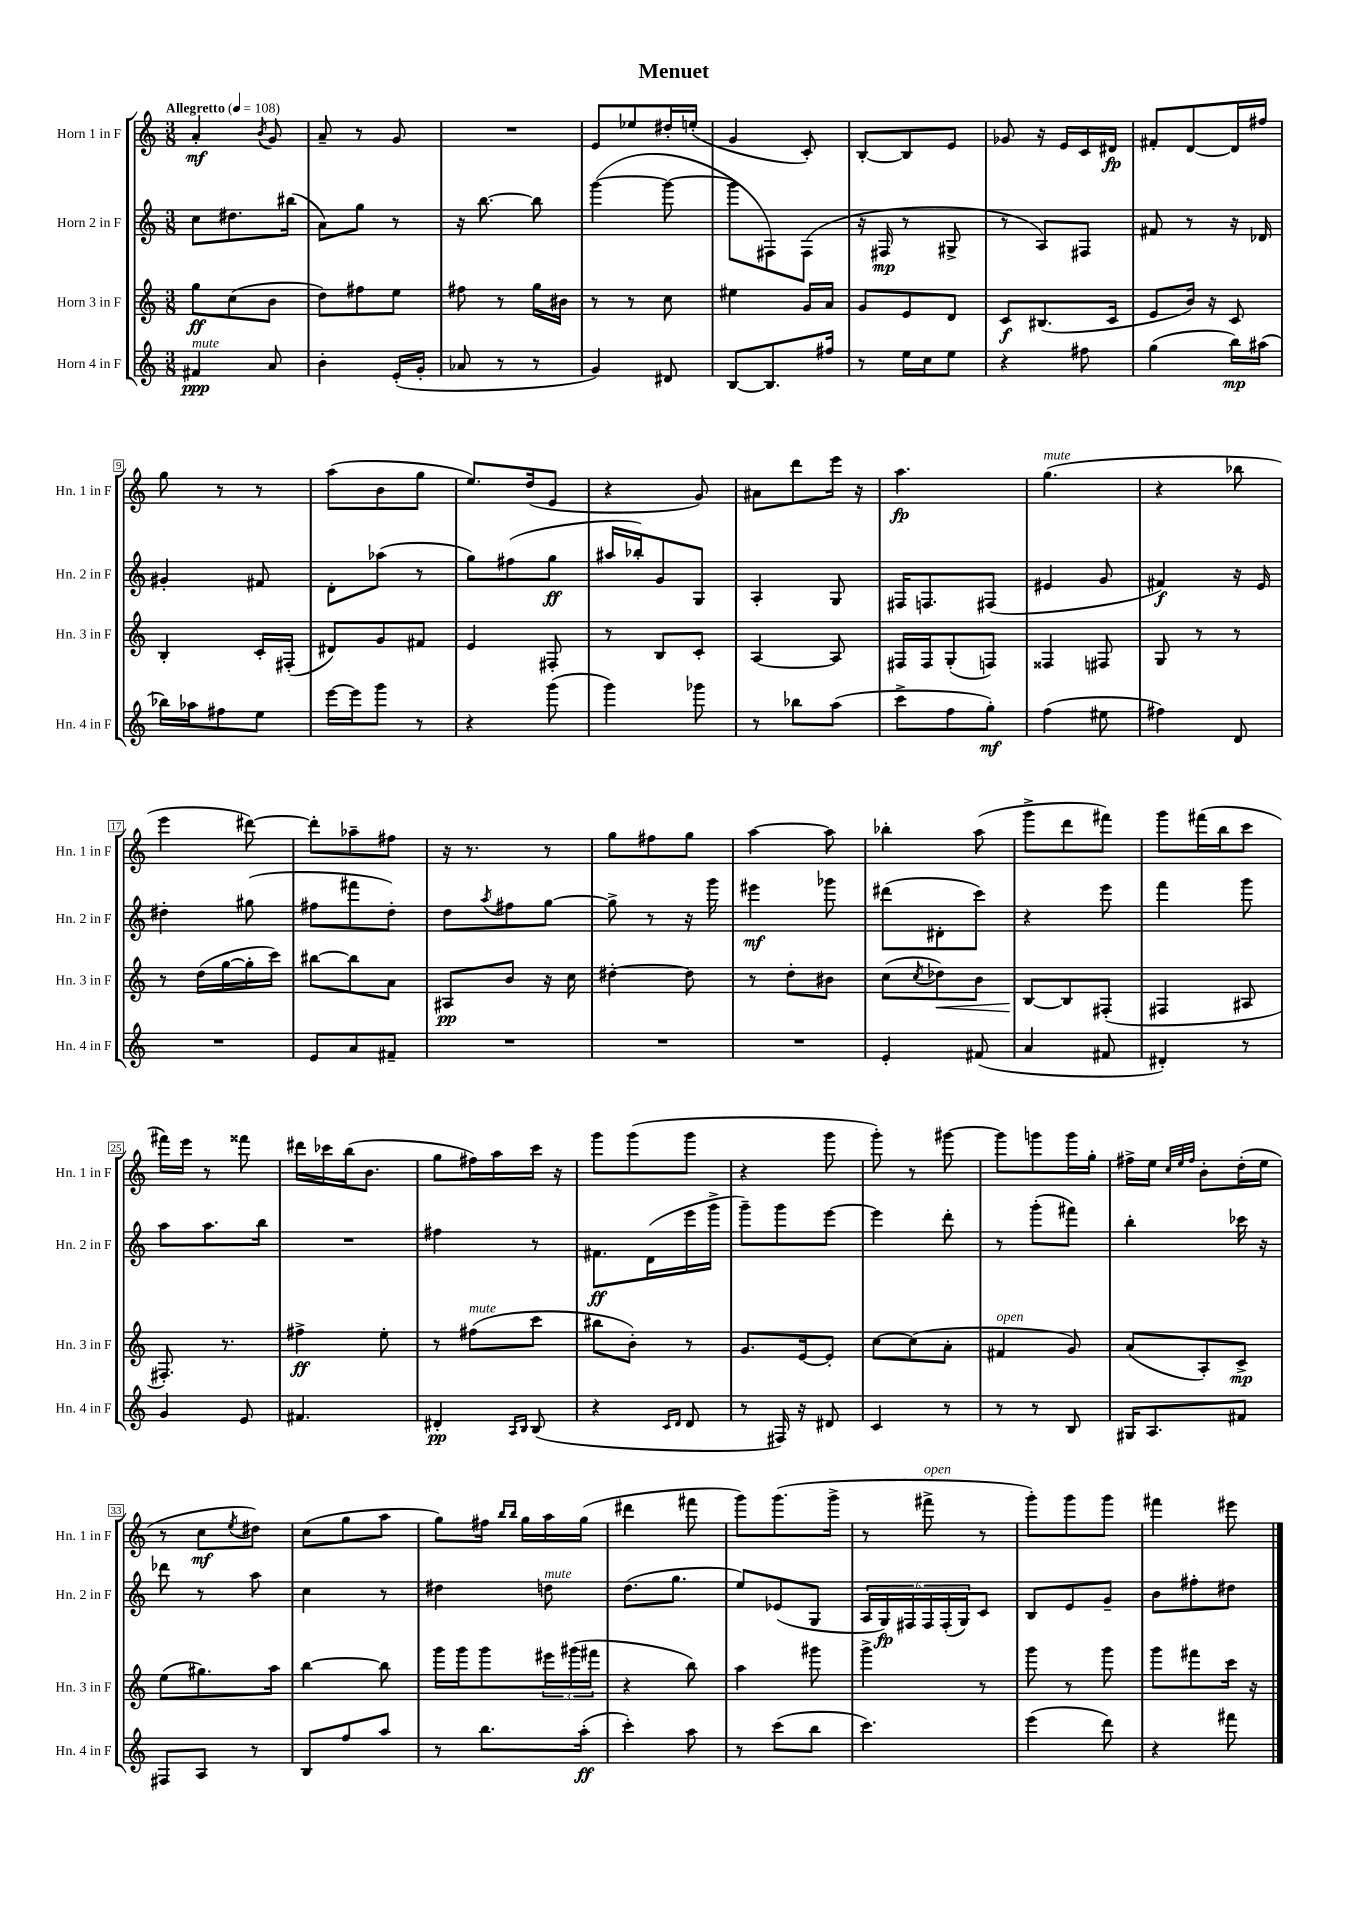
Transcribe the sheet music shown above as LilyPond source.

\header { title = "Menuet" }
<<
\new StaffGroup <<
\new Staff = "s0" \with { instrumentName = "Horn 1 in F" shortInstrumentName = "Hn. 1 in F" } {
    \clef treble \key c \major \numericTimeSignature \time 3/8 \tempo "Allegretto" 4 = 108
    a'4-.\mf \acciaccatura { b'8 } g'8 |
    a'8-- r8 g'8 |
    R4. |
    e'8 ees''8 dis''16-. e''16-.( |
    g'4 c'8-.) |
    b8~-. b8 e'8 |
    ges'8 r16 e'16 c'16 dis'16\fp |
    fis'8-. d'8~ d'16 fis''16 |
    g''8 r8 r8 |
    a''8( b'8 g''8 |
    e''8.) d''16( e'8 |
    r4 g'8) |
    ais'8 d'''8 e'''16 r16 |
    a''4.\fp |
    g''4.^\markup { \italic "mute" }( |
    r4 bes''8 |
    e'''4 dis'''8~) |
    dis'''8-. aes''8-- fis''8 |
    r16 r8. r8 |
    g''8 fis''8 g''8 |
    a''4~ a''8 |
    bes''4-. a''8( |
    g'''8-> d'''8 fis'''8) |
    g'''8 fis'''16( b''16 c'''8 |
    fis'''16) e'''16 r8 fisis'''8 |
    dis'''16 ces'''16 b''16( b'8. |
    g''8 fis''16) a''16 c'''16 r16 |
    g'''8 g'''8( g'''8 |
    r4 g'''8 |
    g'''8-.) r8 gis'''8~ |
    gis'''8 g'''8 g'''16 g''16-. |
    fis''16-> e''16 \grace { c''32 e''32 fis''32 } b'8-. d''16-.( e''16 |
    r8 c''8\mf \acciaccatura { e''8 } dis''8) |
    c''8( g''8 a''8 |
    g''8) fis''16 \grace { b''16 b''16 } g''16 a''16 g''16( |
    dis'''4 fis'''8 |
    g'''8) g'''8.( g'''16-> |
    r8 fis'''8->^\markup { \italic "open" } r8 |
    g'''8-.) g'''8 g'''8 |
    fis'''4 eis'''8 \bar "|." |
}
\new Staff = "s1" \with { instrumentName = "Horn 2 in F" shortInstrumentName = "Hn. 2 in F" } {
    \clef treble \key c \major \numericTimeSignature \time 3/8
    c''8 dis''8. bis''16( |
    a'8) g''8 r8 |
    r16 b''8.~ b''8 |
    g'''4~( g'''8~ |
    g'''8 fis8) fis8( |
    r16 fis16\mp r8 gis8-> |
    r8 a8) fis8 |
    fis'8 r8 r16 des'16 |
    gis'4-. fis'8 |
    d'8-. aes''8( r8 |
    g''8) fis''8( g''8\ff |
    ais''16 bes''16-.) g'8 g8 |
    a4-. g8 |
    fis16 f8. fis8( |
    eis'4 g'8 |
    fis'4\f) r16 e'16 |
    dis''4-. gis''8( |
    fis''8 fis'''8 d''8-.) |
    d''8 \acciaccatura { a''8 } fis''8 g''8~ |
    g''8-> r8 r16 g'''16 |
    eis'''4\mf ges'''8 |
    dis'''8( dis'8-. c'''8) |
    r4 e'''8 |
    f'''4 g'''8 |
    a''8 a''8. b''16 |
    R4. |
    fis''4 r8 |
    fis'8.\ff d'16( e'''16 g'''16-> |
    g'''8--) g'''8 e'''8~ |
    e'''4 d'''8-. |
    r8 g'''8-.( fis'''8) |
    b''4-. ces'''16 r16 |
    des'''8 r8 a''8 |
    c''4 r8 |
    dis''4 d''8^\markup { \italic "mute" } |
    d''8.( g''8. |
    e''8) ees'8( g8 |
    \tuplet 6/4 { a16 g16\fp) fis16 fis16 fis16-.( g16) } c'8 |
    b8 e'8 g'8-- |
    b'8 fis''8-. dis''8 \bar "|." |
}
\new Staff = "s2" \with { instrumentName = "Horn 3 in F" shortInstrumentName = "Hn. 3 in F" } {
    \clef treble \key c \major \numericTimeSignature \time 3/8
    g''8\ff c''8( b'8 |
    d''8) fis''8 e''8 |
    fis''8 r8 g''16 bis'16 |
    r8 r8 c''8 |
    eis''4 g'16 a'16 |
    g'8 e'8 d'8 |
    c'8\f bis8.( c'16 |
    e'8 b'16) r16 c'8 |
    b4-. c'16-. fis16-.( |
    dis'8) g'8 fis'8 |
    e'4 fis8-. |
    r8 b8 c'8-. |
    a4~ a8 |
    fis16 fis16 g8-.( f8) |
    fisis4 fis8 |
    g8 r8 r8 |
    r8 d''16( g''16~ g''16-. c'''16) |
    bis''8~ bis''8 a'8 |
    ais8\pp b'8 r16 c''16 |
    dis''4~-. dis''8 |
    r8 d''8-. bis'8 |
    c''8( \acciaccatura { c''8 } des''8\<) b'8 |
    b8~\! b8 fis8-.( |
    fis4 ais8 |
    fis8.-.) r8. |
    fis''4->\ff e''8-. |
    r8 fis''8^\markup { \italic "mute" }( c'''8 |
    bis''8 b'8-.) r8 |
    g'8. e'16~ e'8-. |
    c''8~ c''8( a'8-. |
    fis'4^\markup { \italic "open" } g'8) |
    a'8( a8-.) c'8->\mp |
    e''8( gis''8.) a''16 |
    b''4~ b''8 |
    g'''16 g'''16 g'''8 \tuplet 3/2 { eis'''16 gis'''16( fis'''16 } |
    r4 b''8) |
    a''4 gis'''8 |
    g'''4-> r8 |
    g'''8 r8 g'''8 |
    g'''8 fis'''8 c'''16 r16 \bar "|." |
}
\new Staff = "s3" \with { instrumentName = "Horn 4 in F" shortInstrumentName = "Hn. 4 in F" } {
    \clef treble \key c \major \numericTimeSignature \time 3/8
    fis'4\ppp^\markup { \italic "mute" } a'8 |
    b'4-. e'16-.( g'16-. |
    aes'8 r8 r8 |
    g'4) dis'8 |
    b8~ b8. fis''16 |
    r8 e''16 c''16 e''8 |
    r4 fis''8 |
    g''4( b''16\mp) ais''16( |
    bes''16) aes''16 fis''8 e''8 |
    e'''16~ e'''16 g'''8 r8 |
    r4 g'''8( |
    g'''4) ges'''8 |
    r8 bes''8 a''8( |
    c'''8-> f''8 g''8-.\mf) |
    f''4( eis''8 |
    fis''4) d'8 |
    R4. |
    e'8 a'8 fis'8-- |
    R4. |
    R4. |
    R4. |
    e'4-. fis'8( |
    a'4 fis'8 |
    dis'4-.) r8 |
    g'4 e'8 |
    fis'4. |
    dis'4-.\pp \grace { a16 b16 } b8( |
    r4 \grace { c'16 d'16 } d'8 |
    r8 fis16) r16 dis'8 |
    c'4 r8 |
    r8 r8 b8 |
    gis16 a8. fis'8 |
    fis8 a8 r8 |
    b8 f''8 a''8 |
    r8 b''8. a''16-.\ff( |
    c'''4-.) a''8 |
    r8 c'''8( b''8 |
    c'''4.) |
    e'''4( d'''8) |
    r4 fis'''8 \bar "|." |
}
>>
>>
\layout { \context { \Score \override BarNumber.stencil = #(make-stencil-boxer 0.1 0.3 ly:text-interface::print) } }
